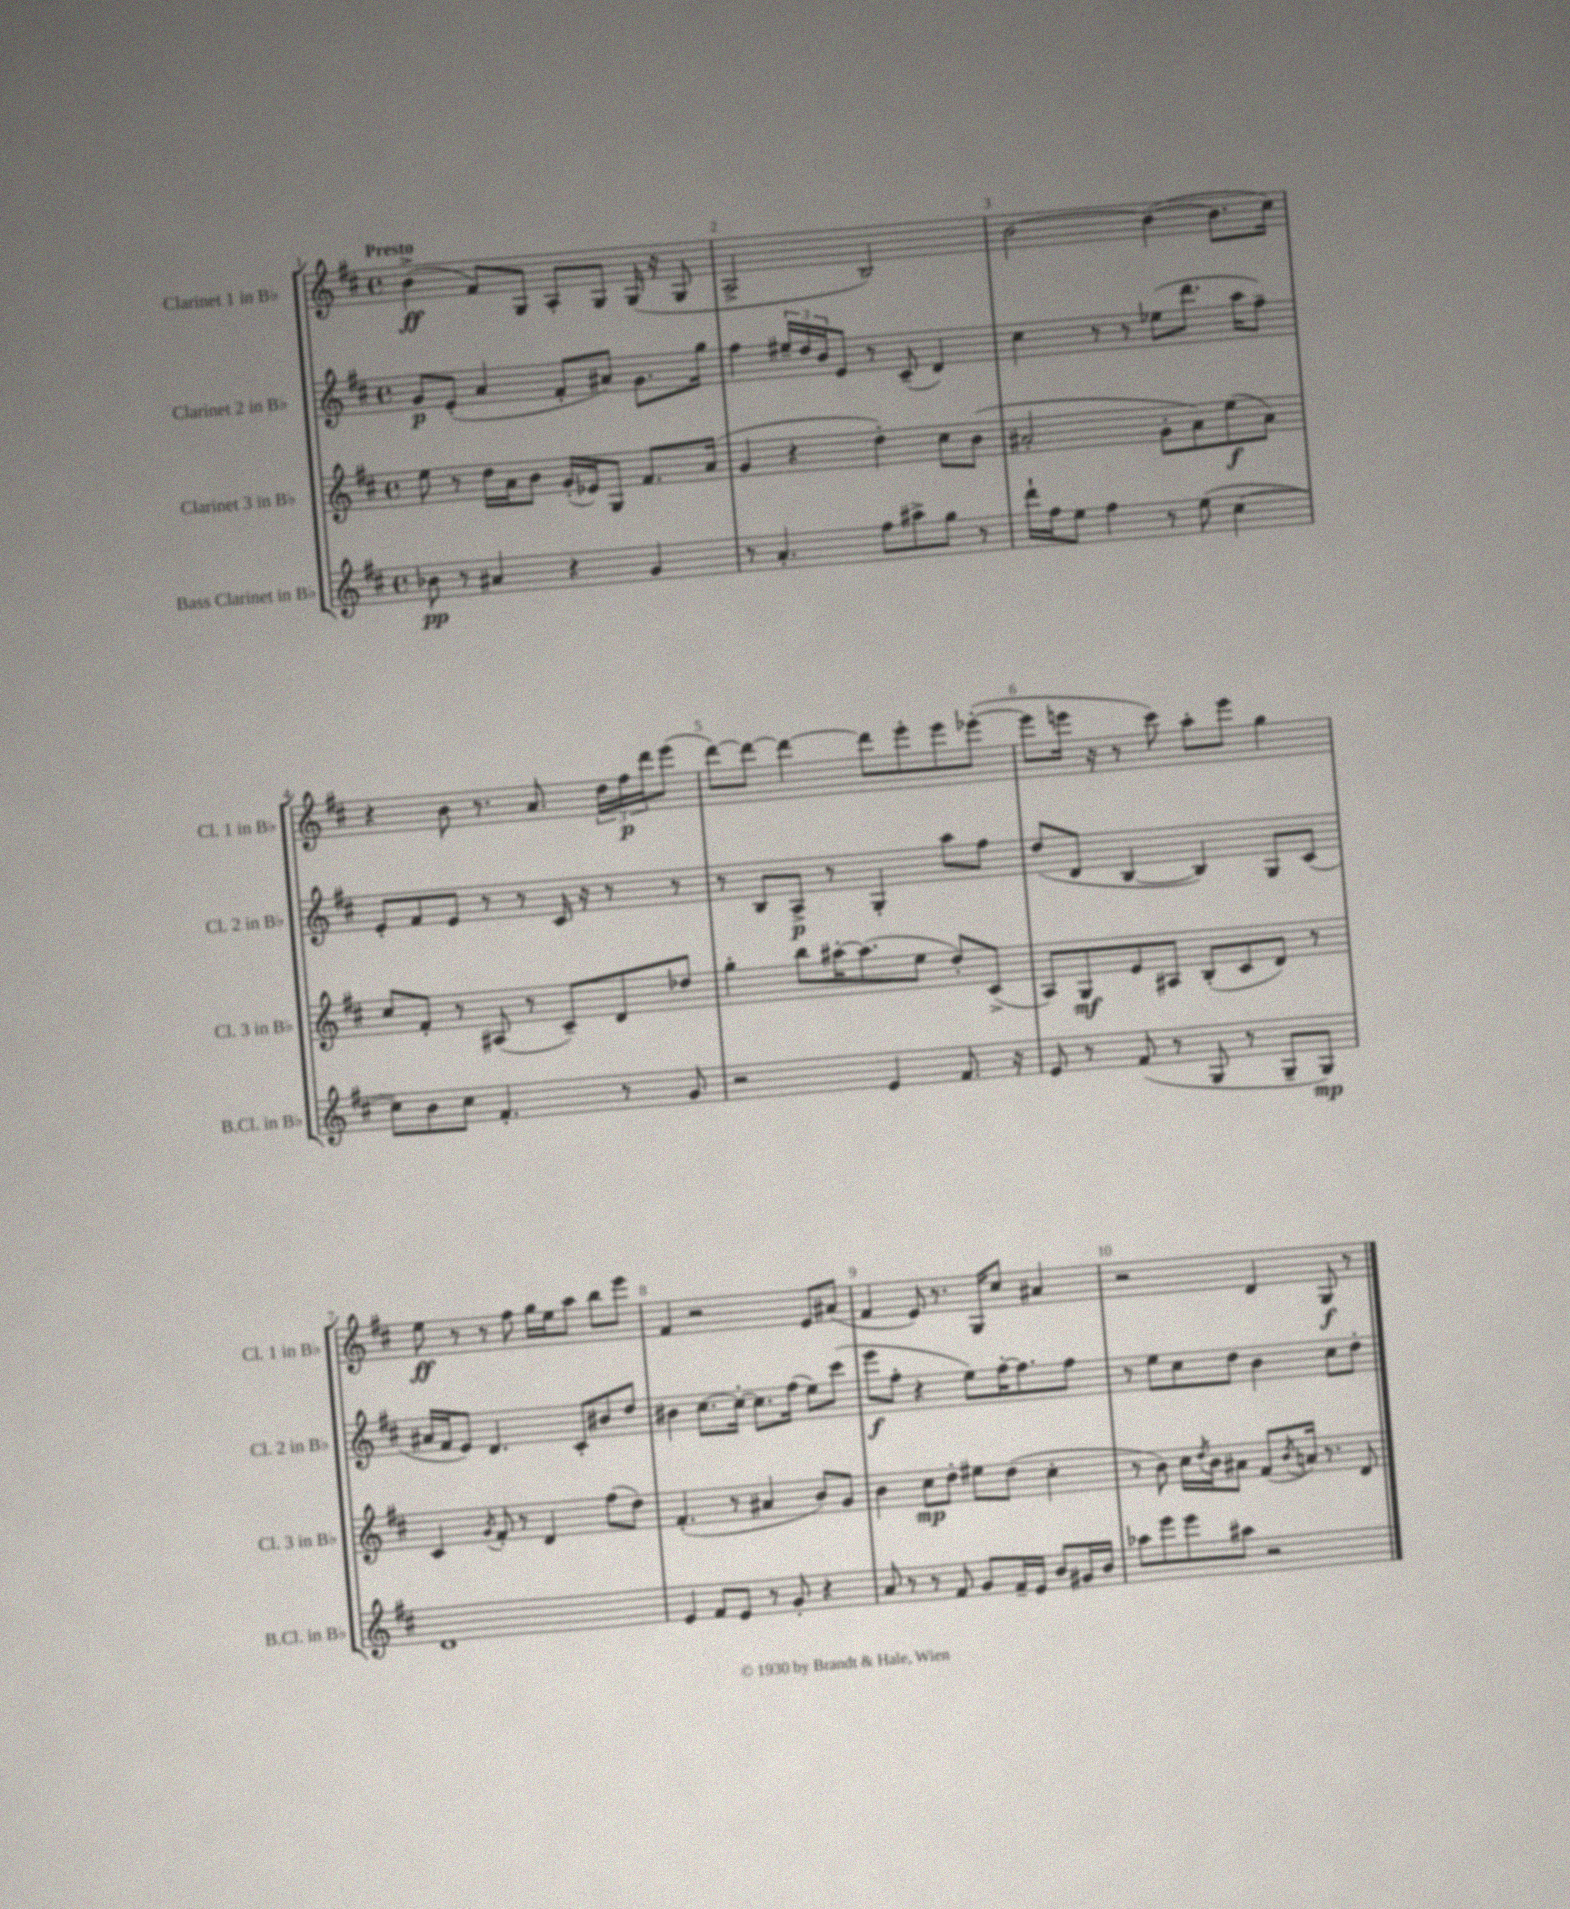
<<
\new StaffGroup <<
\new Staff = "s0" \with { instrumentName = "Clarinet 1 in Bb" shortInstrumentName = "Cl. 1 in Bb" } {
    \clef treble \key d \major \defaultTimeSignature \time 4/4 \tempo "Presto"
    b'4->\ff( fis'8) g8 a8-. g8 g16( r16 g8 |
    a2-> b2) |
    b'2~ b'4~( b'8. cis''16) |
    r4 b'8 r8. a'8. \tuplet 3/2 { d''16 fis''16\p d'''16 } e'''8( |
    d'''8~) d'''8~ d'''4~ d'''8 e'''8-. e'''8 ees'''8~-.( |
    ees'''8 e'''16 r16 r8 cis'''8) a''8-. e'''8 g''4 |
    e''8\ff r8 r8 fis''8 g''16 e''16 a''8 b''8 e'''8 |
    fis'4 r2 e'8 ais'8( |
    fis'4 e'8) r8. g16 cis''8 ais'4 |
    r2 d'4 g8\f r8 \bar "|." |
}
\new Staff = "s1" \with { instrumentName = "Clarinet 2 in Bb" shortInstrumentName = "Cl. 2 in Bb" } {
    \clef treble \key d \major \defaultTimeSignature \time 4/4
    g'8\p e'8-.( a'4 fis'8-. ais'8) g'8. g''16 |
    fis''4 \tuplet 3/2 { eis''16-- d''16 b'16 } e'8 r8 cis'8--( d'4) |
    cis''4 r8 r8 ees''8( d'''8. a''16 fis''8--) |
    e'8-. fis'8 e'8 r8 r8 cis'16 r16 r8 r8 |
    r8 b8 a8->\p r8 g4-. a''8 fis''8 |
    d''8( d'8 b4~ b4) g8 cis'8( |
    ais'16 fis'16 e'8) d'4. cis'8-. bis'8 d''8 |
    bis'4 cis''8.~ cis''16~-. cis''8. fis''16( e''8) cis'''8( |
    e'''8\f fis''8-. r4 e''8) fis''16~-. fis''8. fis''8 |
    r8 e''8 cis''8 d''8 b'4 cis''8 d''8-. \bar "|." |
}
\new Staff = "s2" \with { instrumentName = "Clarinet 3 in Bb" shortInstrumentName = "Cl. 3 in Bb" } {
    \clef treble \key d \major \defaultTimeSignature \time 4/4
    e''8 r8 d''16 a'16 b'8 g'16-.( ees'16) g8 fis'8. a'16( |
    g'4 r4 d''4-.) cis''8 b'8( |
    ais'2-. g'8-. ais'8) e''8\f( ais'8) |
    cis''8 fis'8-. r8 ais8( r8 cis'8--) d'8 des''8 |
    g''4-. b''8 ais''16~-. ais''8.( e''8 d''8-.) cis'8->( |
    a8) g8\mf e'8 ais8 b8-.( cis'8 d'8) r8 |
    cis'4 \acciaccatura { g'8 } fis'8-. r8 d'4 fis''8( d''8) |
    fis'4.-.( r8 ais'4 b'8) g'8 |
    b'4 cis''8\mp d''8-. eis''8 d''8( cis''4-. |
    r8 b'8) cis''16 \acciaccatura { d''8 } b'16 ais'8 fis'8( \acciaccatura { b'8 } a'16) r8. d'8 \bar "|." |
}
\new Staff = "s3" \with { instrumentName = "Bass Clarinet in Bb" shortInstrumentName = "B.Cl. in Bb" } {
    \clef treble \key d \major \defaultTimeSignature \time 4/4
    bes'8\pp r8 ais'4 r4 g'4 |
    r8 a'4.-. fis''8 ais''8-> g''8 r8 |
    d'''16-! fis''16 e''8 fis''4 r8 e''8( cis''4~ |
    cis''8) b'8 cis''8 fis'4.-. r8 g'8 |
    r2 e'4 fis'8. r16 |
    e'8 r8 fis'8( r8 g8 r8 g8-- g8\mp) |
    d'1 |
    e'4 fis'8 e'8 r8 g'8-. r4 |
    a'8 r8 r8 fis'8 g'8 fis'16-- e'16 b'8 gis'16 b'16 |
    aes''8 e'''8 e'''8 ais''8 r2 \bar "|." |
}
>>
>>
\layout { \context { \Score \override BarNumber.break-visibility = ##(#f #t #t) barNumberVisibility = #all-bar-numbers-visible } }
